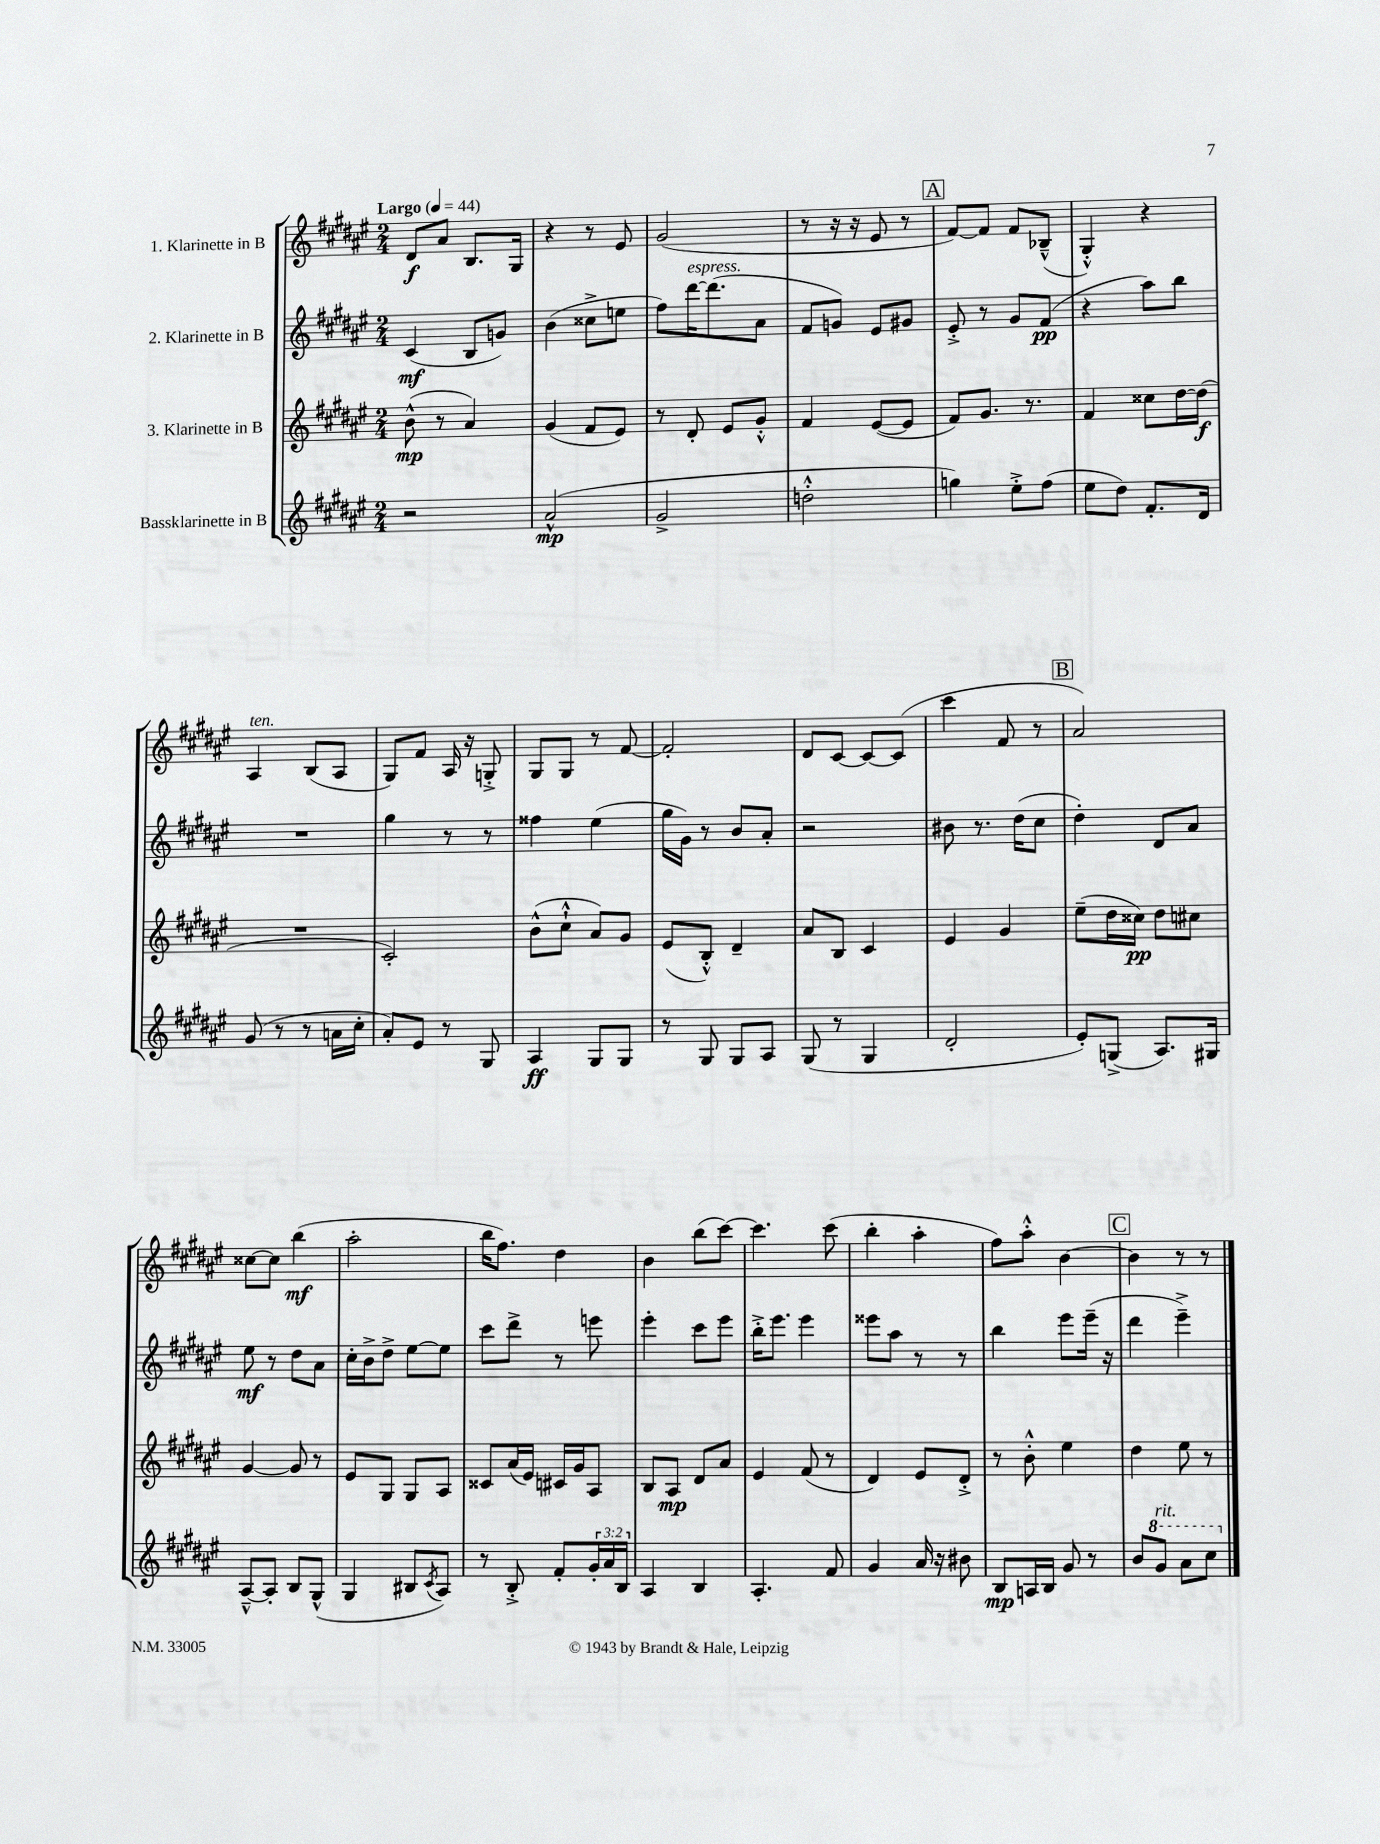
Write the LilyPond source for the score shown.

<<
\new StaffGroup <<
\new Staff = "s0" \with { instrumentName = "1. Klarinette in B" } {
    \clef treble \key fis \major \numericTimeSignature \time 2/4 \tempo "Largo" 4 = 44
    dis'8\f ais'8 b8. gis16 |
    r4 r8 eis'8 |
    gis'2( |
    r8 r16 r16 eis'8 r8 |
    \mark \markup { \box "A" } fis'8~) fis'8 fis'8 bes8---^( |
    gis4-.-^) r4 |
    ais4^\markup { \italic "ten." } b8( ais8 |
    gis8) fis'8 ais16 r16 g8-.-> |
    gis8 gis8 r8 fis'8~ |
    fis'2-. |
    dis'8 cis'8~ cis'8~ cis'8( |
    cis'''4 fis'8 r8 |
    \mark \markup { \box "B" } ais'2) |
    cisis''8~ cisis''8 b''4\mf( |
    ais''2-. |
    b''16 fis''8.) dis''4 |
    b'4 b''8( cis'''8~) |
    cis'''4. cis'''8( |
    b''4-. ais''4-. |
    fis''8) ais''8-.-^ b'4~ |
    \mark \markup { \box "C" } b'4 r8 r8 \bar "|." |
}
\new Staff = "s1" \with { instrumentName = "2. Klarinette in B" } {
    \clef treble \key fis \major \numericTimeSignature \time 2/4
    cis'4\mf( b8 g'8) |
    b'4( cisis''8-> e''8 |
    fis''8) dis'''16~^\markup { \italic "espress." } dis'''8.( ais'8 |
    fis'8 g'8) eis'8 gis'8 |
    \mark \markup { \box "A" } eis'8-.-> r8 gis'8 fis'8\pp( |
    r4 ais''8) b''8 |
    R2 |
    gis''4 r8 r8 |
    fisis''4 eis''4( |
    gis''16 gis'16) r8 b'8 ais'8-. |
    r2 |
    bis'8 r8. dis''16( cis''8 |
    \mark \markup { \box "B" } dis''4-.) dis'8 ais'8 |
    eis''8\mf r8 dis''8 ais'8 |
    cis''16-. b'16-> dis''8-> eis''8~ eis''8 |
    cis'''8 dis'''8-> r8 e'''8 |
    eis'''4-. cis'''8 eis'''8 |
    b''16-.-> eis'''8. eis'''4 |
    eisis'''8 ais''8 r8 r8 |
    b''4 eis'''8 eis'''16--( r16 |
    \mark \markup { \box "C" } dis'''4 eis'''4--->) \bar "|." |
}
\new Staff = "s2" \with { instrumentName = "3. Klarinette in B" } {
    \clef treble \key fis \major \numericTimeSignature \time 2/4
    b'8-^\mp( r8 ais'4) |
    gis'4( fis'8 eis'8) |
    r8 dis'8-. eis'8 gis'8-.-^ |
    fis'4 eis'8~( eis'8 |
    \mark \markup { \box "A" } fis'8) gis'8. r8. |
    fis'4 cisis''8 dis''16~ dis''16\f( |
    R2 |
    cis'2-.) |
    b'8-^( cis''8-!-^ ais'8) gis'8 |
    eis'8( b8-.-^) dis'4-- |
    ais'8 b8 cis'4 |
    eis'4 gis'4 |
    \mark \markup { \box "B" } eis''8--( dis''16 cisis''16\pp) dis''8 cis''8 |
    gis'4~ gis'8 r8 |
    eis'8 gis8 gis8 ais8 |
    cisis'8 ais'16( eis'16) cis'16 gis'16 ais8 |
    b8 ais8\mp dis'8 ais'8 |
    eis'4 fis'8( r8 |
    dis'4) eis'8 dis'8-.-> |
    r8 b'8-.-^ eis''4 |
    \mark \markup { \box "C" } dis''4 eis''8 r8 \bar "|." |
}
\new Staff = "s3" \with { instrumentName = "Bassklarinette in B" } {
    \clef treble \key fis \major \numericTimeSignature \time 2/4 \override Staff.TupletNumber.text = #tuplet-number::calc-fraction-text
    r2 |
    ais'2-^\mp( |
    gis'2-> |
    d''2-.-^ |
    \mark \markup { \box "A" } g''4) eis''8-.-> fis''8( |
    eis''8 dis''8) fis'8.-. dis'16 |
    gis'8( r8 r8 a'16 cis''16-. |
    ais'8-.) eis'8 r8 gis8 |
    ais4\ff gis8 gis8 |
    r8 gis8 gis8 ais8 |
    gis8( r8 gis4 |
    dis'2-. |
    \mark \markup { \box "B" } eis'8-.) g8->( ais8.) gis16 |
    ais8~---^ ais8-. b8 gis8-^( |
    gis4 bis8 \acciaccatura { cis'8 } ais8) |
    r8 b8-.-> fis'8-. \tuplet 3/2 { gis'16-. ais'16 b16 } |
    ais4 b4 |
    ais4.-. fis'8 |
    gis'4 ais'16 r16 bis'8 |
    b8\mp a16 b16 gis'8 r8 |
    \mark \markup { \box "C" } b'8 \ottava #1 gis''8^\markup { \italic "rit." } ais''8 cis'''8 \ottava #0 \bar "|." |
}
>>
>>
\layout { \context { \Score \remove "Bar_number_engraver" } }
